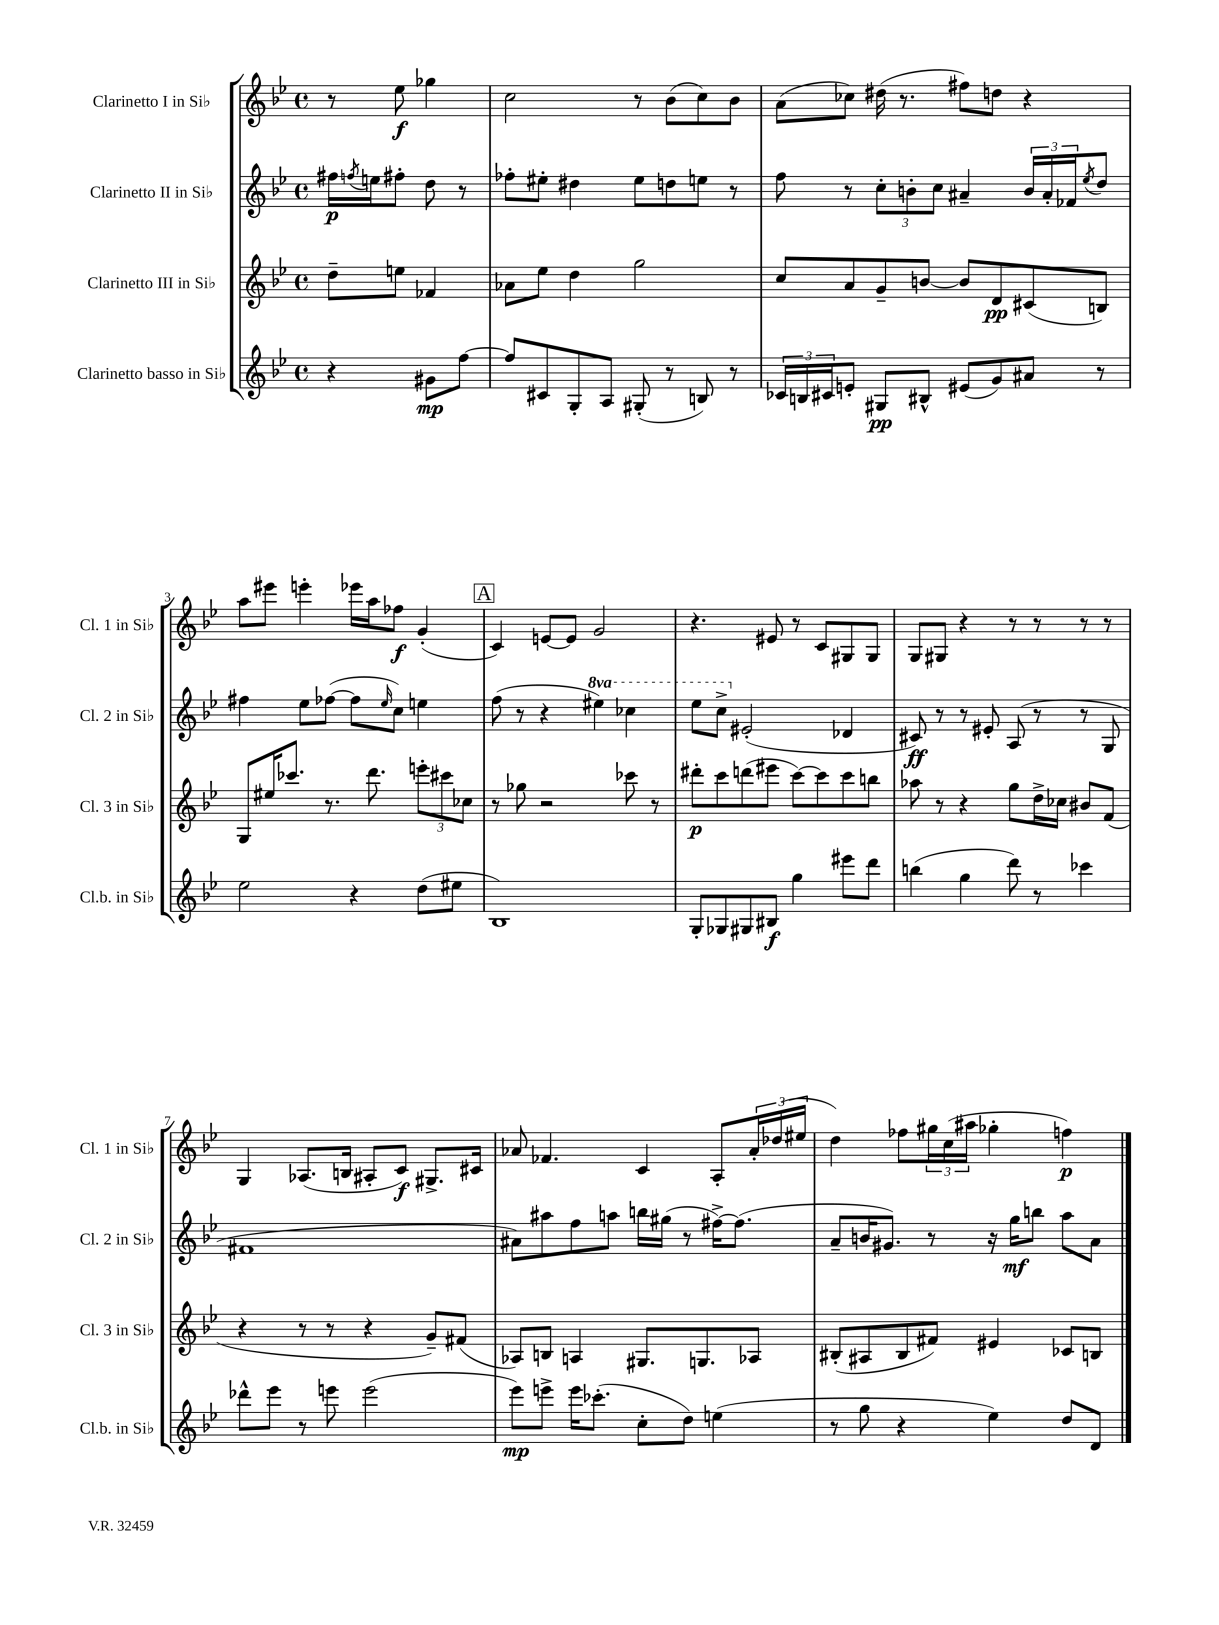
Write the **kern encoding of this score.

**kern	**dynam	**kern	**dynam	**kern	**dynam	**kern	**dynam
*part4	*part4	*part3	*part3	*part2	*part2	*part1	*part1
*staff4	*staff4	*staff3	*staff3	*staff2	*staff2	*staff1	*staff1
*I"Clarinetto basso in Si♭	*	*I"Clarinetto III in Si♭	*	*I"Clarinetto II in Si♭	*	*I"Clarinetto I in Si♭	*
*I'Cl.b. in Si♭	*	*I'Cl. 3 in Si♭	*	*I'Cl. 2 in Si♭	*	*I'Cl. 1 in Si♭	*
*clefG2	*	*clefG2	*	*clefG2	*	*clefG2	*
*k[b-e-]	*	*k[b-e-]	*	*k[b-e-]	*	*k[b-e-]	*
*M4/4	*	*M4/4	*	*M4/4	*	*M4/4	*
*met(c)	*	*met(c)	*	*met(c)	*	*met(c)	*
=	=	=	=	=	=	=	=
4r	.	8dd~\L	.	16ff#X\LL	p	8r	.
.	.	.	.	8qffn/	.	.	.
.	.	.	.	16een\J	.	.	.
.	.	8een\J	.	8ff#X'\J	.	8ee-\	f
8g#X\L	mp	4f-X/	.	8dd\	.	4gg-X\	.
[8ff\J	.	.	.	8r	.	.	.
=1	=1	=1	=1	=1	=1	=1	=1
8ff/L]	.	8a-X\L	.	8ff-X'\L	.	2cc\	.
8c#X/	.	8ee-\J	.	8ee#X'\J	.	.	.
8G'/	.	4dd\	.	4dd#X\	.	.	.
8A/J	.	.	.	.	.	.	.
(8G#X'/	.	2gg\	.	8ee#\L	.	8r	.
8r	.	.	.	8ddn\	.	(8b-\L	.
8Bn/)	.	.	.	8een\J	.	8cc\)	.
8r	.	.	.	8r	.	8b-\J	.
=2	=2	=2	=2	=2	=2	=2	=2
24c-X/LL	.	8cc/L	.	8ff\	.	(8a\L	.
24Bn/	.	.	.	.	.	.	.
24c#X/J	.	.	.	.	.	.	.
8en'/J	.	8a/	.	8r	.	8cc-X\J)	.
8G#X/L	pp	8g~/	.	12cc'\L	.	(16dd#X\	.
.	.	.	.	.	.	8.r	.
.	.	.	.	12bn'\	.	.	.
8B#X^^/J	.	[8bn/J	.	.	.	.	.
.	.	.	.	12cc\J	.	.	.
(8e#X/L	.	8b/L]	.	4a#X~/	.	8ff#X\L)	.
8g/)	.	8d/	pp	.	.	8ddn\J	.
8a#X/J	.	(8c#X/	.	24b/LL	.	4r	.
.	.	.	.	24a#'/	.	.	.
.	.	.	.	24f-X/J	.	.	.
.	.	.	.	8qee-/	.	.	.
8r	.	8Bn/J)	.	8dd/J	.	.	.
!!LO:LB:g=z
=3	=3	=3	=3	=3	=3	=3	=3
2ee-\	.	8G/L	.	4ff#X\	.	8aa\L	.
.	.	16ee#X/K	.	.	.	8eee#X\J	.
.	.	8.ccc-X/J	.	.	.	.	.
.	.	.	.	8ee-\L	.	4eeen'\	.
.	.	8.r	.	([8ff-X\J	.	.	.
4r	.	.	.	8ff-\L]	.	16eee-X\LL	.
.	.	8.ddd\	.	.	.	16aa\J	.
.	.	.	.	16qqee-/	.	.	.
.	.	.	.	8cc\J)	.	8ff-X\J	f
(8dd\L	.	12eeen'\L	.	4een\	.	(4g'/	.
.	.	12ccc#X\	.	.	.	.	.
8ee#X\J	.	.	.	.	.	.	.
.	.	12cc-X\J	.	.	.	.	.
!!LO:REH:place=s1:t=A
=4	=4	=4	=4	=4	=4	=4	=4
1B-)	.	8r	.	(8ff\	.	4c/)	.
.	.	8gg-X\	.	8r	.	.	.
.	.	2r	.	4r	.	[8en/L	.
.	.	.	.	.	.	8e/J]	.
*	*	*	*	*8va	*	*	*
.	.	.	.	4eee#X\)	.	2g/	.
.	.	8ccc-X\	.	4ccc-X\	.	.	.
.	.	8r	.	.	.	.	.
=5	=5	=5	=5	=5	=5	=5	=5
8G'/L	.	8ddd#X'\L	p	8eee-\L	.	4.r	.
8G-X/	.	8ccc\	.	8ccc^\J	.	.	.
*	*	*	*	*X8va	*	*	*
8G#X/	.	(8dddn\	.	(2e#X'/	.	.	.
8B#X/J	f	8eee#X\J	.	.	.	8e#X/	.
4gg\	.	[8ccc\L)	.	.	.	8r	.
.	.	8ccc\]	.	.	.	8c/L	.
8eee#X\L	.	8ccc\	.	4d-X/	.	8G#X/	.
8ddd\J	.	8bbn\J	.	.	.	8G#/J	.
=6	=6	=6	=6	=6	=6	=6	=6
(4bbn\	.	8aa-X\	.	8c#X/)	ff	8G/L	.
.	.	8r	.	8r	.	8G#X/J	.
4gg\	.	4r	.	8r	.	4r	.
.	.	.	.	8e#X'/	.	.	.
8ddd\)	.	8gg\L	.	(8A/	.	8r	.
8r	.	16dd^\L	.	8r	.	8r	.
.	.	16cc-X\JJ	.	.	.	.	.
4ccc-X\	.	8b#X/L	.	8r	.	8r	.
.	.	(8f/J	.	8G/	.	8r	.
!!LO:LB:g=z
=7	=7	=7	=7	=7	=7	=7	=7
8ddd-X^^\L	.	4r	.	1f#X	.	4G/	.
8eee-\J	.	.	.	.	.	.	.
8r	.	8r	.	.	.	(8.A-X/L	.
8eeen\	.	8r	.	.	.	.	.
.	.	.	.	.	.	16Bn/Jk	.
(2eee\	.	4r	.	.	.	8A#X'/L	.
.	.	.	.	.	.	8c/J)	f
.	.	8g~/L)	.	.	.	8.G#X^/L	.
.	.	(8f#X/J	.	.	.	.	.
.	.	.	.	.	.	16c#X/Jk	.
=8	=8	=8	=8	=8	=8	=8	=8
8eee-\L)	mp	8A-X/L)	.	8a#X\L)	.	8a-X/	.
8eeen^\J	.	8Bn/J	.	8aa#X\	.	4.f-X/	.
16eee\KL	.	4An/	.	8ff\	.	.	.
(8.ccc-X'\J	.	.	.	.	.	.	.
.	.	.	.	8aan\J	.	.	.
8cc'\L	.	8.G#X/L	.	16bbn\LL	.	4c/	.
.	.	.	.	(16gg#X\JJ	.	.	.
8dd\J)	.	.	.	8r	.	.	.
.	.	8.Gn/	.	.	.	.	.
(4een\	.	.	.	[16ff#X^\KL)	.	8A'/L	.
.	.	.	.	(8.ff#\J]	.	.	.
.	.	8A-X/J	.	.	.	24a-'/L	.
.	.	.	.	.	.	(24dd-X/	.
.	.	.	.	.	.	24ee#X/JJ	.
=9	=9	=9	=9	=9	=9	=9	=9
8r	.	(8B#X'/L	.	8a~/L	.	4dd\)	.
8gg\	.	8A#X/	.	16bn/K	.	.	.
.	.	.	.	8.g#X/J)	.	.	.
4r	.	8B#/	.	.	.	8ff-X\L	.
.	.	8f#X/J)	.	8r	.	24gg#X\L	.
.	.	.	.	.	.	(24cc\	.
.	.	.	.	.	.	24aa#X\JJ	.
4ee-\)	.	4e#X/	.	16r	.	4gg-X'\	.
.	.	.	.	16gg\KL	mf	.	.
.	.	.	.	8bbn\J	.	.	.
8dd/L	.	8c-X/L	.	8aa\L	.	4ffn\)	p
8d/J	.	8Bn/J	.	8a\J	.	.	.
==	==	==	==	==	==	==	==
*-	*-	*-	*-	*-	*-	*-	*-
